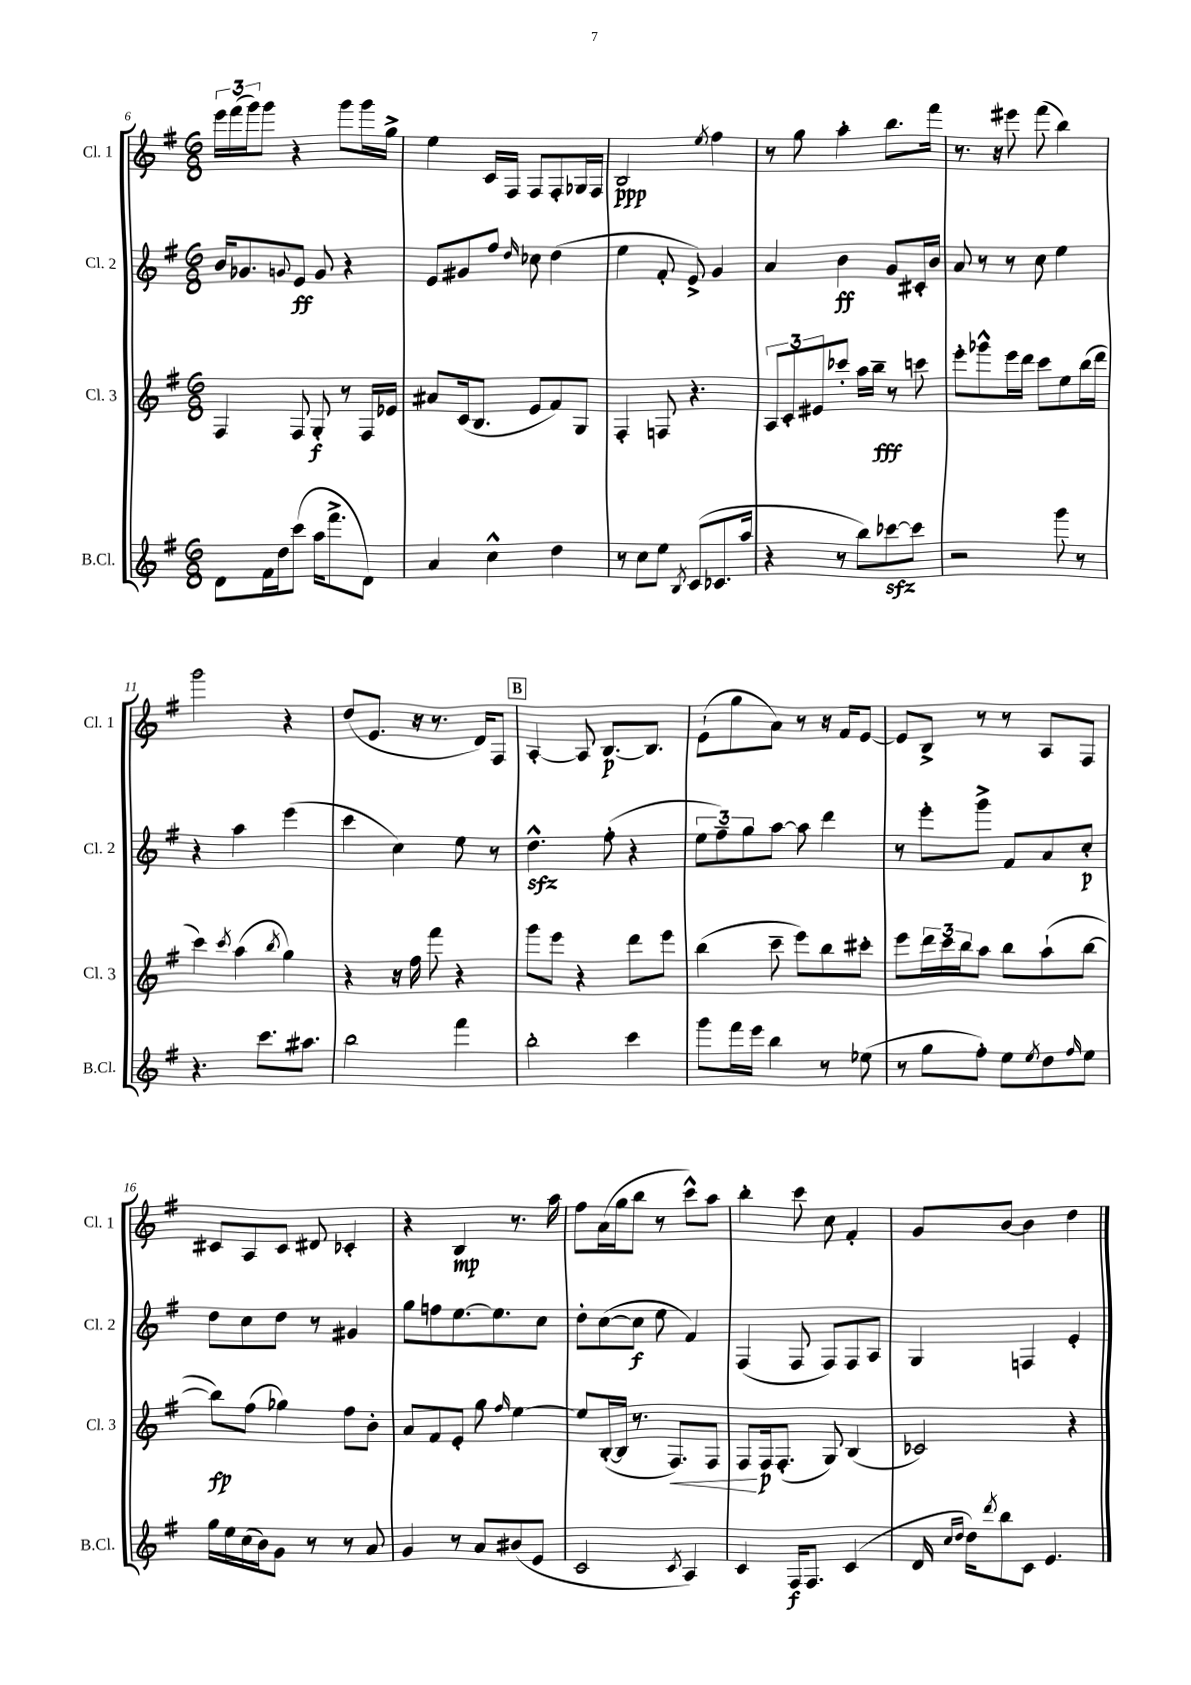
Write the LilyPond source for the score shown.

<<
\new StaffGroup <<
\new Staff = "s0" \with { instrumentName = "Cl. 1" shortInstrumentName = "Cl. 1" } {
    \clef treble \key g \major \numericTimeSignature \time 6/8
    \tuplet 3/2 { e'''16 fis'''16( g'''16) } g'''8 r4 g'''8 g'''16 g''16-> |
    e''4 c'16 fis16 fis8 fis8-. ges16 fis16 |
    b2\ppp \acciaccatura { e''8 } fis''4 |
    r8 g''8 a''4-. b''8. fis'''16 |
    r8. r16 eis'''8 fis'''8( b''4) |
    g'''2 r4 |
    d''8( e'8. r16 r8. d'16) fis8 |
    \mark \markup { \box "B" } a4~-. a8 b8.~\p b8. |
    e'8-!( g''8 a'8) r8 r16 fis'16 e'8~ |
    e'8 b8-> r8 r8 a8 fis8 |
    cis'8 a8 cis'8 dis'8 ces'4-. |
    r4 b4\mp r8. a''16 |
    fis''8 a'16( g''16 b''8 r8 c'''8-^) a''8 |
    b''4-. c'''8 c''8 fis'4-. |
    g'8 b'8~ b'4 d''4 \bar "|." |
}
\new Staff = "s1" \with { instrumentName = "Cl. 2" shortInstrumentName = "Cl. 2" } {
    \clef treble \key g \major \numericTimeSignature \time 6/8
    b'16 ges'8. \appoggiatura { g'8 } e'8\ff g'8 r4 |
    e'8 gis'8 fis''8 \grace { d''16 } ces''8 d''4( |
    e''4 fis'8-. e'8->) g'4 |
    a'4 b'4\ff g'8 cis'16-. b'16 |
    a'8 r8 r8 c''8 e''4 |
    r4 a''4 e'''4( |
    c'''4 c''4) e''8 r8 |
    \mark \markup { \box "B" } d''4.-^\sfz fis''8-.( r4 |
    \tuplet 3/2 { e''8 fis''8--) g''8 } a''8~ a''8 d'''4 |
    r8 e'''8-. g'''8-> fis'8 a'8 c''8-.\p |
    d''8 c''8 d''8 r8 gis'4 |
    g''8 f''8 e''8.~ e''8. c''8 |
    d''8-. c''8~( c''8\f e''8 fis'4) |
    fis4( fis8 fis8) fis8 a8 |
    g4 f4 e'4-. \bar "|." |
}
\new Staff = "s2" \with { instrumentName = "Cl. 3" shortInstrumentName = "Cl. 3" } {
    \clef treble \key g \major \numericTimeSignature \time 6/8
    fis4 fis8 g8-.\f r8 fis16 ees'16 |
    ais'8 c'16( b8. e'8 fis'8) g8 |
    fis4-. f8 r4. |
    \tuplet 3/2 { a8 c'8-. eis'8 } ces'''8-. a''16 b''16--\fff r8 c'''8 |
    e'''8-. ges'''8-^ e'''16 d'''16 c'''8 e''8 b''16( d'''16 |
    c'''4) \acciaccatura { c'''8 } a''4( \acciaccatura { b''8 } g''4) |
    r4 r16 fis''16 fis'''8 r4 |
    \mark \markup { \box "B" } g'''8 e'''8 r4 d'''8 e'''8 |
    b''4( c'''8-- e'''8) b''8 cis'''8-. |
    e'''8 \tuplet 3/2 { d'''16 c'''16 b''16 } a''8 b''8 a''8-!( b''8~ |
    b''8\fp) fis''8( ges''4) fis''8 b'8-. |
    a'8 fis'8 e'8-. g''8 \grace { fis''16 } e''4~ |
    e''8 b16~-.( b16 r8. fis8.\<) fis8 |
    fis8\! fis16\p fis8.-.( g8) b4( |
    ces'2) r4 \bar "|." |
}
\new Staff = "s3" \with { instrumentName = "B.Cl." shortInstrumentName = "B.Cl." } {
    \clef treble \key g \major \numericTimeSignature \time 6/8
    d'8 fis'16 d''16 c'''8( a''16 fis'''8.-> d'8) |
    a'4 c''4-^ d''4 |
    r8 c''8 e''8 \acciaccatura { b8 } c'8( ces'8. a''16 |
    r4 r8 b''8) ces'''8~\sfz ces'''8 |
    r2 g'''8 r8 |
    r4. c'''8. ais''8. |
    b''2 fis'''4 |
    \mark \markup { \box "B" } b''2-. c'''4 |
    g'''8 fis'''16 e'''16 b''4 r8 ees''8( |
    r8 g''8 fis''8-.) e''8 \acciaccatura { e''8 } d''8 \grace { fis''16 } e''8 |
    g''16 e''16 c''16( b'16) g'8 r8 r8 a'8 |
    g'4 r8 a'8 bis'8( e'8 |
    c'2 \acciaccatura { c'8 } a4) |
    c'4 fis16\f fis8. c'4( |
    d'16 \grace { c''16 d''16 } d''16) \acciaccatura { d'''8 } b''8 c'8 e'4. \bar "|." |
}
>>
>>
\layout { \context { \Score currentBarNumber = #6 } }
